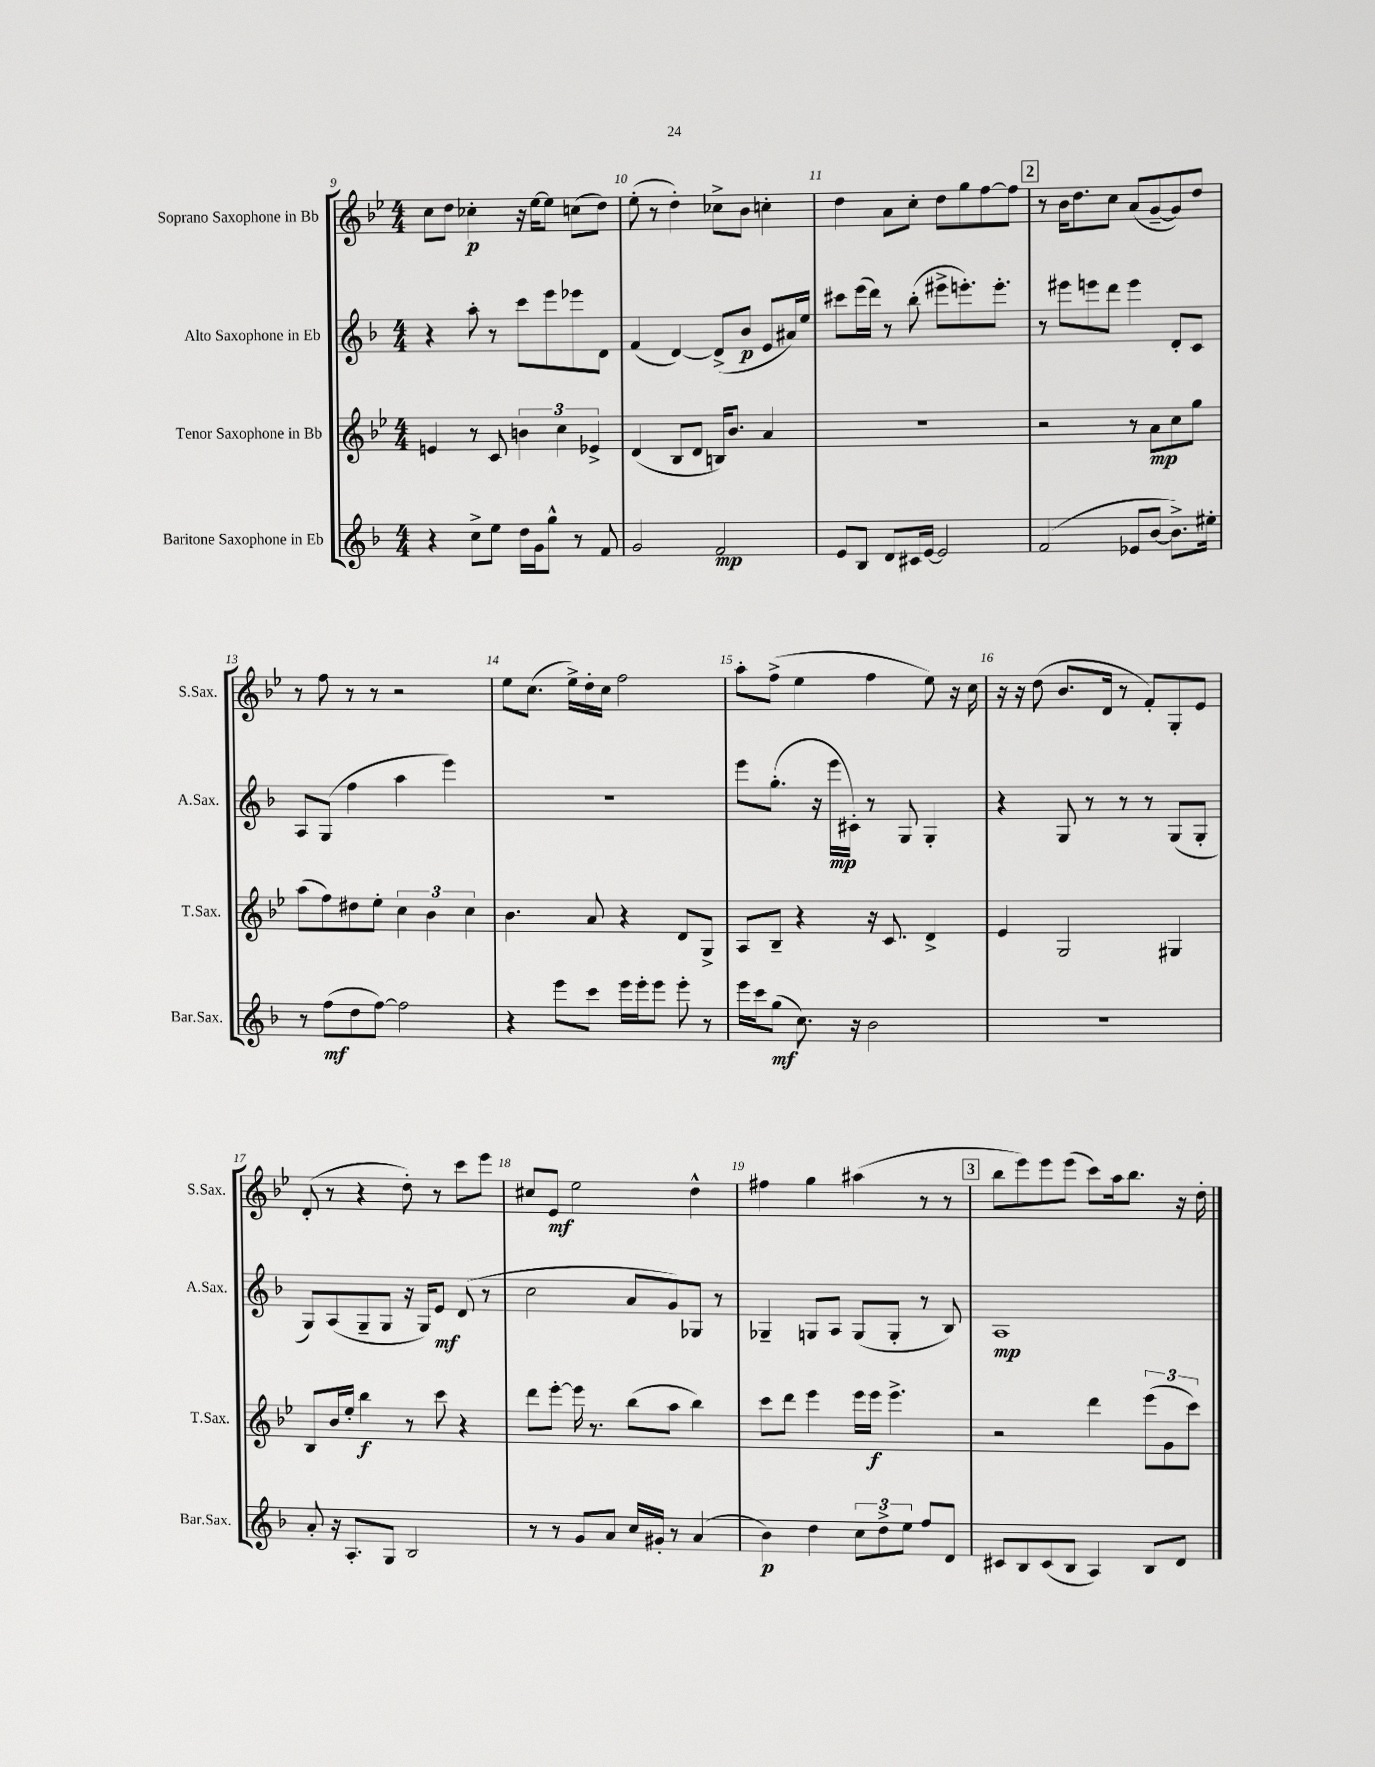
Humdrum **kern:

**kern	**dynam	**kern	**dynam	**kern	**dynam	**kern	**dynam
*part4	*part4	*part3	*part3	*part2	*part2	*part1	*part1
*staff4	*staff4	*staff3	*staff3	*staff2	*staff2	*staff1	*staff1
*I"Baritone Saxophone in Eb	*	*I"Tenor Saxophone in Bb	*	*I"Alto Saxophone in Eb	*	*I"Soprano Saxophone in Bb	*
*I'Bar.Sax.	*	*I'T.Sax.	*	*I'A.Sax.	*	*I'S.Sax.	*
*clefG2	*	*clefG2	*	*clefG2	*	*clefG2	*
*k[b-]	*	*k[b-e-]	*	*k[b-]	*	*k[b-e-]	*
*M4/4	*	*M4/4	*	*M4/4	*	*M4/4	*
=9	=9	=9	=9	=9	=9	=9	=9
4r	.	4en/	.	4r	.	8cc\L	.
.	.	.	.	.	.	8dd\J	.
8cc^\L	.	8r	.	8aa'\	.	4cc-X'\	p
8ee\J	.	8c/	.	8r	.	.	.
16dd\LL	.	6bn\	.	8ccc\L	.	16r	.
16g\J	.	.	.	.	.	[16ee-\KL	.
8gg^^\J	.	.	.	8eee\	.	8ee-\J]	.
.	.	6cc\	.	.	.	.	.
8r	.	.	.	8eee-X\	.	(8ccn\L	.
.	.	6e-X^/	.	.	.	.	.
8f/	.	.	.	8d\J	.	8dd\J)	.
=10	=10	=10	=10	=10	=10	=10	=10
2g/	.	(4d/	.	(4f/	.	(8ee-'\	.
.	.	.	.	.	.	8r	.
.	.	8B-/L	.	[4d/)	.	4dd'\)	.
.	.	8d/J	.	.	.	.	.
2f/	mp	16Bn/KL)	.	(8d^/L]	.	8cc-X^\L	.
.	.	8.b-/J	.	.	.	.	.
.	.	.	.	8b-/J	p	8b-\J	.
.	.	4a/	.	8e/L	.	4ccn'\	.
.	.	.	.	16a#X/L)	.	.	.
.	.	.	.	16ee/JJ	.	.	.
=11	=11	=11	=11	=11	=11	=11	=11
8e/L	.	1r	.	8ccc#X\L	.	4dd\	.
8B-/J	.	.	.	(16eee\L	.	.	.
.	.	.	.	16ddd\JJ)	.	.	.
8d/L	.	.	.	8r	.	8a\L	.
16c#X/L	.	.	.	(8bb-'\	.	8cc'\J	.
[16e/JJ	.	.	.	.	.	.	.
2e/]	.	.	.	8eee#X^\L	.	8dd\L	.
.	.	.	.	8.eeen'\)	.	8gg\	.
.	.	.	.	.	.	[8ff\	.
.	.	.	.	8.eee'\J	.	.	.
.	.	.	.	.	.	8ff\J]	.
!!LO:REH:place=s1:t=2
=12	=12	=12	=12	=12	=12	=12	=12
(2f/	.	2r	.	8r	.	8r	.
.	.	.	.	8eee#X\L	.	16b-\KL	.
.	.	.	.	.	.	8.dd\	.
.	.	.	.	8eeen\	.	.	.
.	.	.	.	8ddd\J	.	8cc\J	.
8e-X/L	.	8r	.	4eee\	.	(8a/L	.
[8b-/J	.	8a\L	mp	.	.	[8g~/	.
8.b-^\L])	.	8cc\	.	8d'/L	.	8g/])	.
.	.	8gg\J	.	8c/J	.	8dd/J	.
16ee#X'\Jk	.	.	.	.	.	.	.
!!LO:LB:g=z
=13	=13	=13	=13	=13	=13	=13	=13
8r	.	(8aa\L	.	8A/L	.	8r	.
(8ff\L	mf	8ff\)	.	(8G/J	.	8ff\	.
8dd\	.	8dd#X\	.	4ff\	.	8r	.
[8ff\J)	.	8ee-'\J	.	.	.	8r	.
2ff\]	.	6cc\	.	4aa\	.	2r	.
.	.	6b-\	.	.	.	.	.
.	.	.	.	4eee\)	.	.	.
.	.	6cc\	.	.	.	.	.
=14	=14	=14	=14	=14	=14	=14	=14
4r	.	4.b-\	.	1r	.	8ee-\L	.
.	.	.	.	.	.	(8.cc\J	.
8eee\L	.	.	.	.	.	.	.
.	.	.	.	.	.	16ee-^\LL)	.
8ccc\J	.	8a/	.	.	.	16dd'\	.
.	.	.	.	.	.	16cc\JJ	.
16eee\LL	.	4r	.	.	.	2ff\	.
16eee'\J	.	.	.	.	.	.	.
8eee\J	.	.	.	.	.	.	.
8eee'\	.	8d/L	.	.	.	.	.
8r	.	8G^/J	.	.	.	.	.
=15	=15	=15	=15	=15	=15	=15	=15
16eee\LL	.	8A/L	.	8eee\L	.	8aa'\L	.
16ccc\J	.	.	.	.	.	.	.
(8gg\J	mf	8B-~/J	.	(8.gg'\J	.	(8ff^\J	.
8.cc\)	.	4r	.	.	.	4ee-\	.
.	.	.	.	16r	.	.	.
.	.	.	.	16eee\LL	mp	.	.
16r	.	.	.	16c#X'\JJ)	.	.	.
2b-\	.	16r	.	8r	.	4ff\	.
.	.	8.c/	.	.	.	.	.
.	.	.	.	8G/	.	.	.
.	.	4d^/	.	4G'/	.	8ee-\)	.
.	.	.	.	.	.	16r	.
.	.	.	.	.	.	16cc\	.
=16	=16	=16	=16	=16	=16	=16	=16
1r	.	4e-/	.	4r	.	16r	.
.	.	.	.	.	.	16r	.
.	.	.	.	.	.	(8dd\	.
.	.	2G/	.	8G/	.	8.b-/L	.
.	.	.	.	8r	.	.	.
.	.	.	.	.	.	16d/Jk	.
.	.	.	.	8r	.	8r	.
.	.	.	.	8r	.	8f'/L)	.
.	.	4G#X/	.	(8G/L	.	8G'/	.
.	.	.	.	8G'/J	.	8e-/J	.
!!LO:LB:g=z
=17	=17	=17	=17	=17	=17	=17	=17
8a'/	.	8B-/L	.	8G/L)	.	(8d'/	.
16r	.	16b-/L	.	(8A/	.	8r	.
8.A'/L	.	16ee-'/JJ	.	.	.	.	.
.	.	4bb-\	f	8G~/	.	4r	.
8G/J	.	.	.	8G/J	.	.	.
2B-/	.	8r	.	16r	.	8dd'\)	.
.	.	.	.	16G/KL)	.	.	.
.	.	8ccc\	.	8e/J	mf	8r	.
.	.	4r	.	(8d/	.	8ccc\L	.
.	.	.	.	8r	.	8eee-\J	.
=18	=18	=18	=18	=18	=18	=18	=18
8r	.	8ddd\L	.	2cc\	.	8cc#X/L	.
8r	.	[8eee-'\J	.	.	.	8e-/J	mf
8g/L	.	16eee-\]	.	.	.	2ee-\	.
.	.	8.r	.	.	.	.	.
8a/J	.	.	.	.	.	.	.
16cc/LL	.	(8bb-\L	.	8a/L	.	.	.
16g#X'/JJ	.	.	.	.	.	.	.
8r	.	8aa\J	.	8g/)	.	.	.
(4a/	.	4bb-\)	.	8G-X/J	.	4dd^^\	.
.	.	.	.	8r	.	.	.
=19	=19	=19	=19	=19	=19	=19	=19
4b-\)	p	8ccc\L	.	4G-X~/	.	4ff#X\	.
.	.	8ddd\J	.	.	.	.	.
4dd\	.	4eee-\	.	8Gn/L	.	4gg\	.
.	.	.	.	8A/J	.	.	.
12cc\L	.	16eee-\LL	.	(8G/L	.	(4aa#X\	.
.	.	16eee-\JJ	f	.	.	.	.
12dd^\	.	.	.	.	.	.	.
.	.	4.eee-^\	.	8G'/J	.	.	.
12ee\J	.	.	.	.	.	.	.
8ff/L	.	.	.	8r	.	8r	.
8d/J	.	.	.	8B-/)	.	8r	.
!!LO:REH:place=s1:t=3
=20	=20	=20	=20	=20	=20	=20	=20
8c#X/L	.	2r	.	1A	mp	8bb-\L	.
8B-/	.	.	.	.	.	8eee-\)	.
(8c#/	.	.	.	.	.	8eee-\	.
8B-/J	.	.	.	.	.	(8eee-\J	.
4A/)	.	4ddd\	.	.	.	8ccc\L)	.
.	.	.	.	.	.	16aa\k	.
.	.	.	.	.	.	8.bb-\J	.
8B-/L	.	(12eee-\L	.	.	.	.	.
.	.	12g\	.	.	.	.	.
8d/J	.	.	.	.	.	16r	.
.	.	12ccc\J)	.	.	.	.	.
.	.	.	.	.	.	16dd'\	.
==	==	==	==	==	==	==	==
*-	*-	*-	*-	*-	*-	*-	*-
